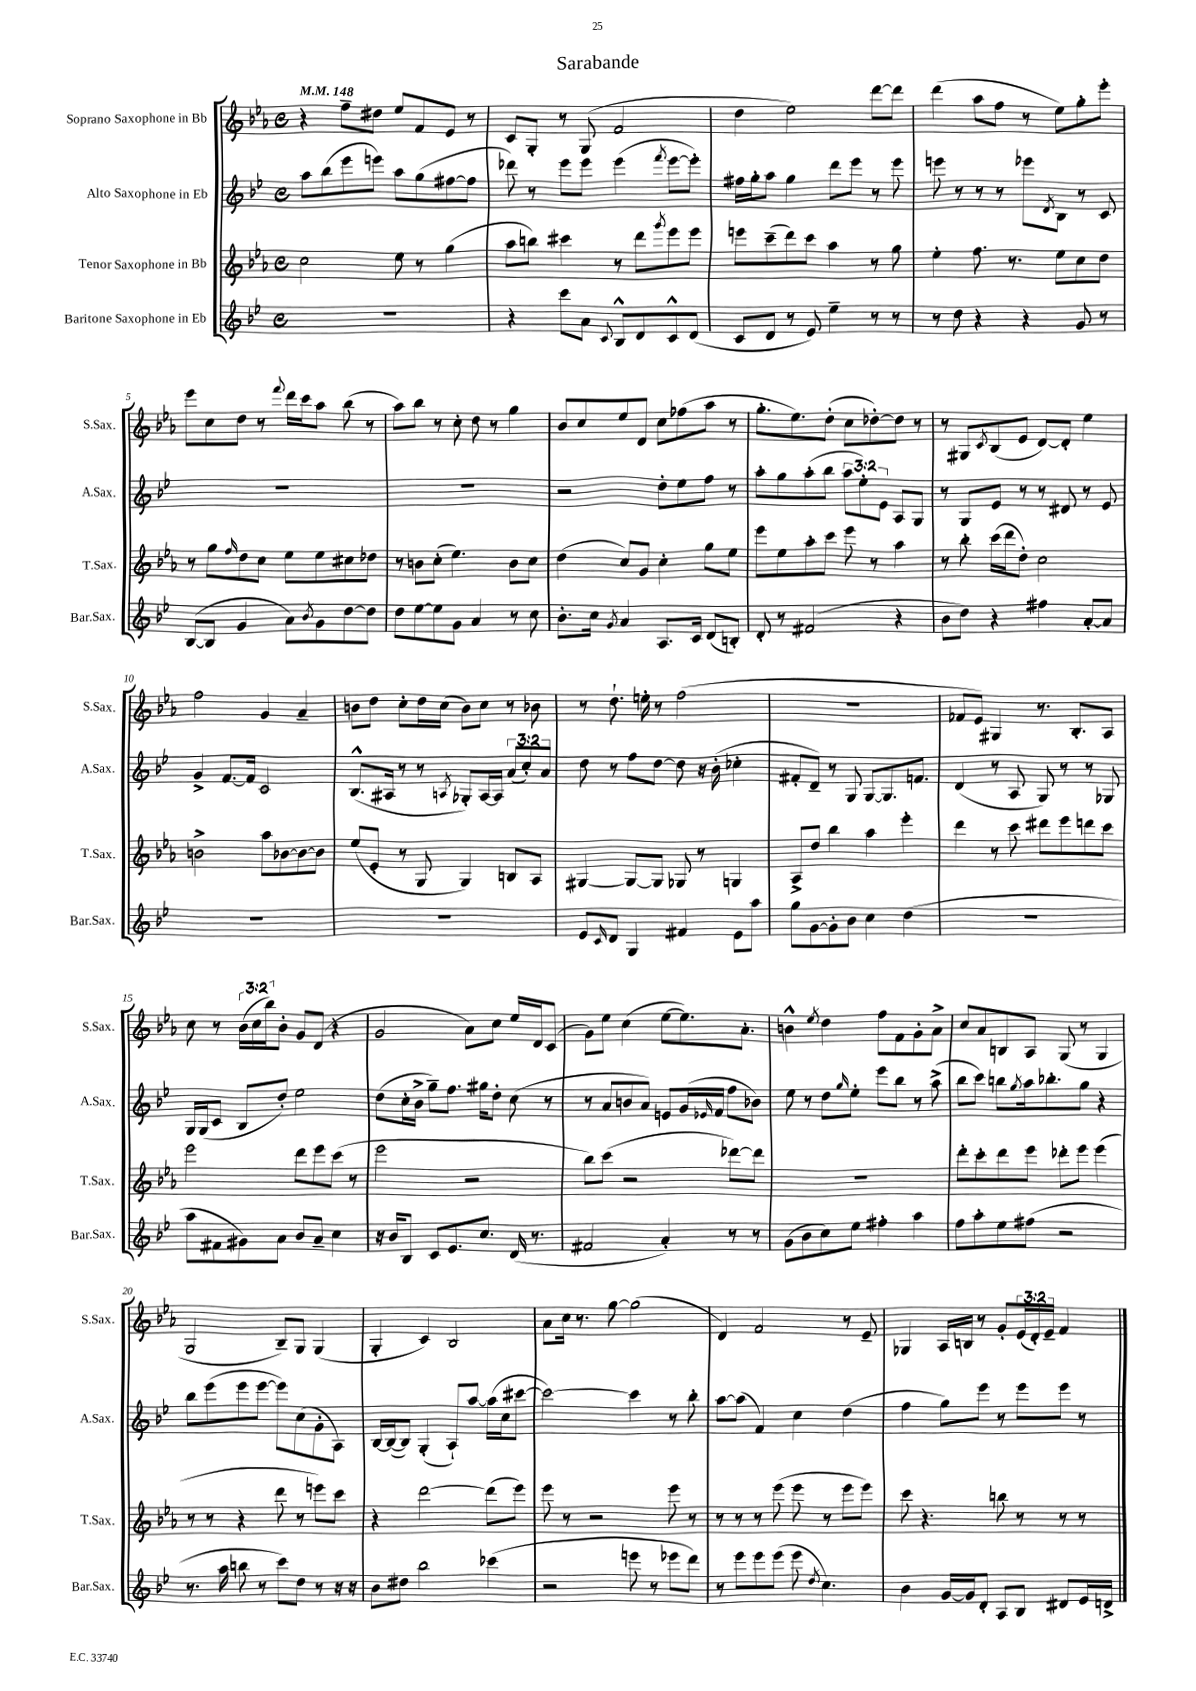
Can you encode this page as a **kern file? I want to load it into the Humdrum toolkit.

**kern	**kern	**kern	**kern
*part4	*part3	*part2	*part1
*staff4	*staff3	*staff2	*staff1
*I"Baritone Saxophone in Eb	*I"Tenor Saxophone in Bb	*I"Alto Saxophone in Eb	*I"Soprano Saxophone in Bb
*I'Bar.Sax.	*I'T.Sax.	*I'A.Sax.	*I'S.Sax.
*clefG2	*clefG2	*clefG2	*clefG2
*k[b-e-]	*k[b-e-a-]	*k[b-e-]	*k[b-e-a-]
*M4/4	*M4/4	*M4/4	*M4/4
*met(c)	*met(c)	*met(c)	*met(c)
*MM148	*MM148	*MM148	*MM148
=1	=1	=1	=1
1r	2cc\	8aa\L	4r
.	.	(8bb-\	.
.	.	8eee-\	8ff~\L
.	.	8eeen\J)	8dd#X\J
.	8ee-\	8aa\L	8ee-/L
.	8r	(8gg\	8f/
.	(4gg\	[8ff#X\	8e-/J
.	.	8ff#\J]	8r
=2	=2	=2	=2
4r	8aa-\L	8ddd-X\)	8c/L
.	8bbn\J)	8r	8G'/J
8ccc\L	4ccc#X\	8eee-\L	8r
8a\J	.	8eee-\J	(8G/
8qqc/	.	.	.
8B-^^/L	8r	(4eee-\	2f/
8d/	8ddd\L	.	.
.	8qggg/	8qfff/	.
8c^^/	8eee-\	[8eee-\L	.
(8d/J	8eee-\J	8eee-'\J])	.
=3	=3	=3	=3
8c/L	8eeen\L	16ff#X\LL	4dd\
.	.	16gg'\J	.
8d/J	(8ccc~\	8aa\J	.
8r	8ddd\)	4gg\	2ee-\)
8e-/)	8ccc\J	.	.
4ee-~\	4aa-\	8ddd\L	.
.	.	8eee-\J	.
8r	8r	8r	[8ddd\L
8r	8gg\	8eee-\	8ddd\J]
=4	=4	=4	=4
8r	4ee-'\	8eeen\	(4ddd\
8dd\	.	8r	.
4r	8.ff\	8r	8aa-\L
.	.	8r	8ff\J
.	8.r	.	.
4r	.	8eee-X\L	8r
.	.	8qd/	.
.	8ee-\L	8B-\J	8ee-\L)
8g/	8cc\	8r	8gg'\
8r	8dd\J	8c/	8eee-'\J
!!LO:LB:g=z
=5	=5	=5	=5
([8B-/L	8r	1r	8eee-\L
8B-/J]	8gg\L	.	8cc\
.	16qqff/	.	.
4g/	8dd\	.	8dd\J
.	8cc\J	.	8r
.	.	.	8qqfff/
8a\L)	8ee-\L	.	16ddd\LL
.	.	.	16ccc\J
8qb-/	.	.	.
8g\	8ee-\	.	8aa-\J
[8dd\	8cc#X\	.	(8bb-\
8dd\J]	8dd-X\J	.	8r
=6	=6	=6	=6
8dd\L	8r	1r	8aa-\L)
[8ee-\	8bn\L	.	8bb-\J
8ee-\]	(8cc'\J	.	8r
8g\J	4.ee-\)	.	8cc'\
4a/	.	.	8dd\
.	.	.	8r
8r	8b\L	.	4gg\
8cc\	8cc\J	.	.
=7	=7	=7	=7
8.b-'\L	(4dd\	2r	8b-/L
.	.	.	8cc/
16cc\Jk	.	.	.
8qg/	.	.	.
4a/	8cc/L)	.	8ee-/
.	8g/J	.	8d/J
8.A/L	4cc'\	8dd'\L	8cc\L
.	.	8ee-\	(8ff-X\
16c/Jk	.	.	.
(8d/L	8gg\L	8ff\J	8aa-\J
8Bn'/J)	8ee-\J	8r	8r
=8	=8	=8	=8
8d'/	8eee-\L	8aa'\L	8.gg'\L
8r	8ee-\	8gg\	.
.	.	.	8.ee-\)
(2f#X/	8aa-'\	(8aa'\	.
.	8ccc\J	8bb-\J	(8dd'\J
.	8eee-\	12aa\L	8cc\L
.	.	12ee-'\)	.
.	8r	.	[8dd-X'\)
.	.	12e-\J	.
4r	4aa-\	8A/L	8dd-\J]
.	.	8G/J	8r
=9	=9	=9	=9
8b-\L	8r	8r	8r
8dd\J)	8bb-'\	8G/L	8G#X/L
.	.	.	8qc/
4r	(16ccc\LL	8e-/J	(8B-/
.	16ddd\J	.	.
.	8dd'\J)	8r	8e-/J
4ff#X\	2cc\	8r	[8d/L)
.	.	8d#X/	8d'/J]
[8a'/L	.	8r	4ee-\
8a/J]	.	8e-/	.
!!LO:LB:g=z
=10	=10	=10	=10
1r	2bn^\	4g^/	2ff\
.	.	[8.f/L	.
.	.	16f/Jk]	.
.	8aa-\L	2c/	4g/
.	[8b-X\	.	.
.	8b-\_	.	4a-~/
.	8b-\J]	.	.
=11	=11	=11	=11
1r	(8ee-/L	(8.B-^^/L	8bn\L
.	8e-'/J	.	8dd\J
.	.	16A#X/Jk	.
.	8r	8r	8cc'\L
.	8G/	8r	16dd\L
.	.	.	(16cc\JJ
.	.	8qAn/	.
.	4G/)	8G-X'/L)	8b\L)
.	.	[16A/L	8cc\J
.	.	16A/JJ]	.
.	8Bn/L	(12a/L	8r
.	.	12cc'/)	.
.	8A-/J	.	8b-X\
.	.	12a/J	.
=12	=12	=12	=12
8e-/L	[4G#X/	8dd\	8r
16qqc/	.	.	.
8d/J	.	8r	8.dd`\
4G/	8G#/L_	8ff\L	.
.	.	.	16een'\
.	8G#/J]	[8dd\J	8r
4f#X/	8G-X/	8dd\]	(2ff\
.	8r	16r	.
.	.	(16b-'\	.
8e-\L	4Gn/	4cc-X'\	.
8aa\J	.	.	.
=13	=13	=13	=13
8gg\L	8A-^/L	8f#X'/L	1r
[8g\	8dd/J	8d~/J)	.
8g'\]	4bb-\	8r	.
8b-\J	.	8G/	.
4cc\	4aa-\	[8G/L	.
.	.	8.G/]	.
(4dd\	4eee-'\	.	.
.	.	8.fn/J	.
=14	=14	=14	=14
1r	4ddd\	(4d/	8f-X/L
.	.	.	8e-/J)
.	8r	8r	4G#X/
.	8ccc\	8A/	.
.	8ddd#X\L	8G/)	8.r
.	8eee-\	8r	.
.	.	.	8.B-'/L
.	8dddn\	8r	.
.	8ccc\J	8G-X/	8A-/J
!!LO:LB:g=z
=15	=15	=15	=15
8aa\L	2eee-\	16G/LL	8cc\
.	.	(16G/J	.
8f#X\	.	8c/J	8r
8g#X\)	.	8B-/L	(24b-\LL
.	.	.	24cc\
.	.	.	24bb-\J)
8a\J	.	8dd'/J)	8b-'\J
8b-/L	8ddd\L	2ee-\	8g/L
8a~/J	8eee-\	.	(8d/J
4cc\	(8ccc\J	.	4r
.	8r	.	.
=16	=16	=16	=16
16r	2eee-\	(8dd\L	2g/
16b-/KL	.	.	.
8B-/J	.	16cc'\L	.
.	.	16b-^\JJ	.
8c/L	.	8gg~\L)	.
8.e-/	.	8.ff\J	.
.	2r	.	8a-\L)
8.cc/J	.	16gg#X\KL	.
.	.	8dd'\J	8cc\J
(16d/	.	(8cc\	16ee-/LL
8.r	.	.	16d/J
.	.	8r	(8c/J
=17	=17	=17	=17
2f#X/	8bb-\L)	8r	8g\L)
.	(8ccc\J	8a/L	8ee-\J
.	2r	8bn/	(4cc\
.	.	8a/J)	.
4a'/)	.	8en/L	[8ee-\L
.	.	(16g/L	8.ee-\])
.	.	16qqe-X/	.
.	.	16f/JJ	.
8r	[8ddd-X\L)	8ff\L	.
.	.	.	8.a-'\J
8r	8ddd-\J]	8b-X\J)	.
=18	=18	=18	=18
(8g\L	1r	8ee-\	4bn^^\
8b-\	.	8r	.
.	.	.	8qee-/
8cc\)	.	8dd\L	4dd\
.	.	16qqgg/	.
8ee-\J	.	8ee-'\J	.
4ff#X'\	.	8eee-\L	8ff\L
.	.	8bb-\J	8f\
4aa\	.	8r	8g'\
.	.	(8aa^\	8a-^\J
=19	=19	=19	=19
8ff\L	8ddd'\L	8bb-\L	8cc/L
8aa'\	8ccc'\	8ccc\J)	8a-/
8ee-\	8ddd\	8bbn\L	8Bn/
.	.	8qgg/	.
(8ff#X\J	8eee-\J	16aa\k	8A-/J
.	.	8.bb-X'\	.
2r	8ddd-X'\L	.	(8G/
.	8eee-\J	8gg\J	8r
.	(4eee-\	4r	4G/
!!LO:LB:g=z
=20	=20	=20	=20
8.r	8r	8bb-\L	2G/
.	8r	(8eee-\	.
16aa\	.	.	.
8bbn\	4r	8eee-\	.
8r	.	[8eee-\J	.
8ccc\L)	8ddd\	8eee-\L])	8B-~/L)
8dd\J	8r	(8cc\	8G/J
8r	8eeen\L)	8g'\	(4G/
16r	8ccc\J	8A\J)	.
16r	.	.	.
=21	=21	=21	=21
8b-\L	4r	[16B-/LL	4G'/
.	.	(16B-/J_	.
8dd#X\J	.	8B-/J])	.
2bb-\	[2ddd\	(4G'/	4c/)
.	.	8A`/L)	2B-/
.	.	[8aa/J	.
(4ccc-X\	(8ddd\L]	(16aa\LL]	.
.	.	16cc\J	.
.	8eee-\J)	[8ccc#X\J	.
=22	=22	=22	=22
2r	8eee-\	2ccc#\_)	8a-\L
.	8r	.	16cc\Jk
.	.	.	8.r
.	2r	.	.
.	.	.	[8gg\
8eeen\	.	4ccc#\]	(2gg\]
8r	.	.	.
8eee-X\L	8eee-\	8r	.
8ddd\J)	8r	8bb-'\	.
=23	=23	=23	=23
8r	8r	[8aa\L	4d/)
8eee-\L	8r	(8aa\J]	.
8eee-\	8r	4f/)	2f/
(8eee-\J	(8eee-\	.	.
8eee-\	8eee-\	4cc\	.
8qdd/	.	.	.
4.cc\)	8r	.	.
.	8eee-\L	(4dd\	8r
.	8eee-\J)	.	8e-~/
=24	=24	=24	=24
4b-\	8ccc\	4ff\	4G-X/
.	4.r	.	.
[16g/LL	.	8gg\L)	16A-/LL
16g/J]	.	.	16Bn/JJ
8d'/J	.	8eee-\J	8r
8A/L	8bbn\	8r	8g'/L
8B-/J	8r	8eee-\L	(24e-/L
.	.	.	24d'/)
.	.	.	24e-~/JJ
8d#X/L	8r	8eee-\J	4f/
16e-/L	8r	8r	.
16dn^/JJ	.	.	.
==	==	==	==
*-	*-	*-	*-
